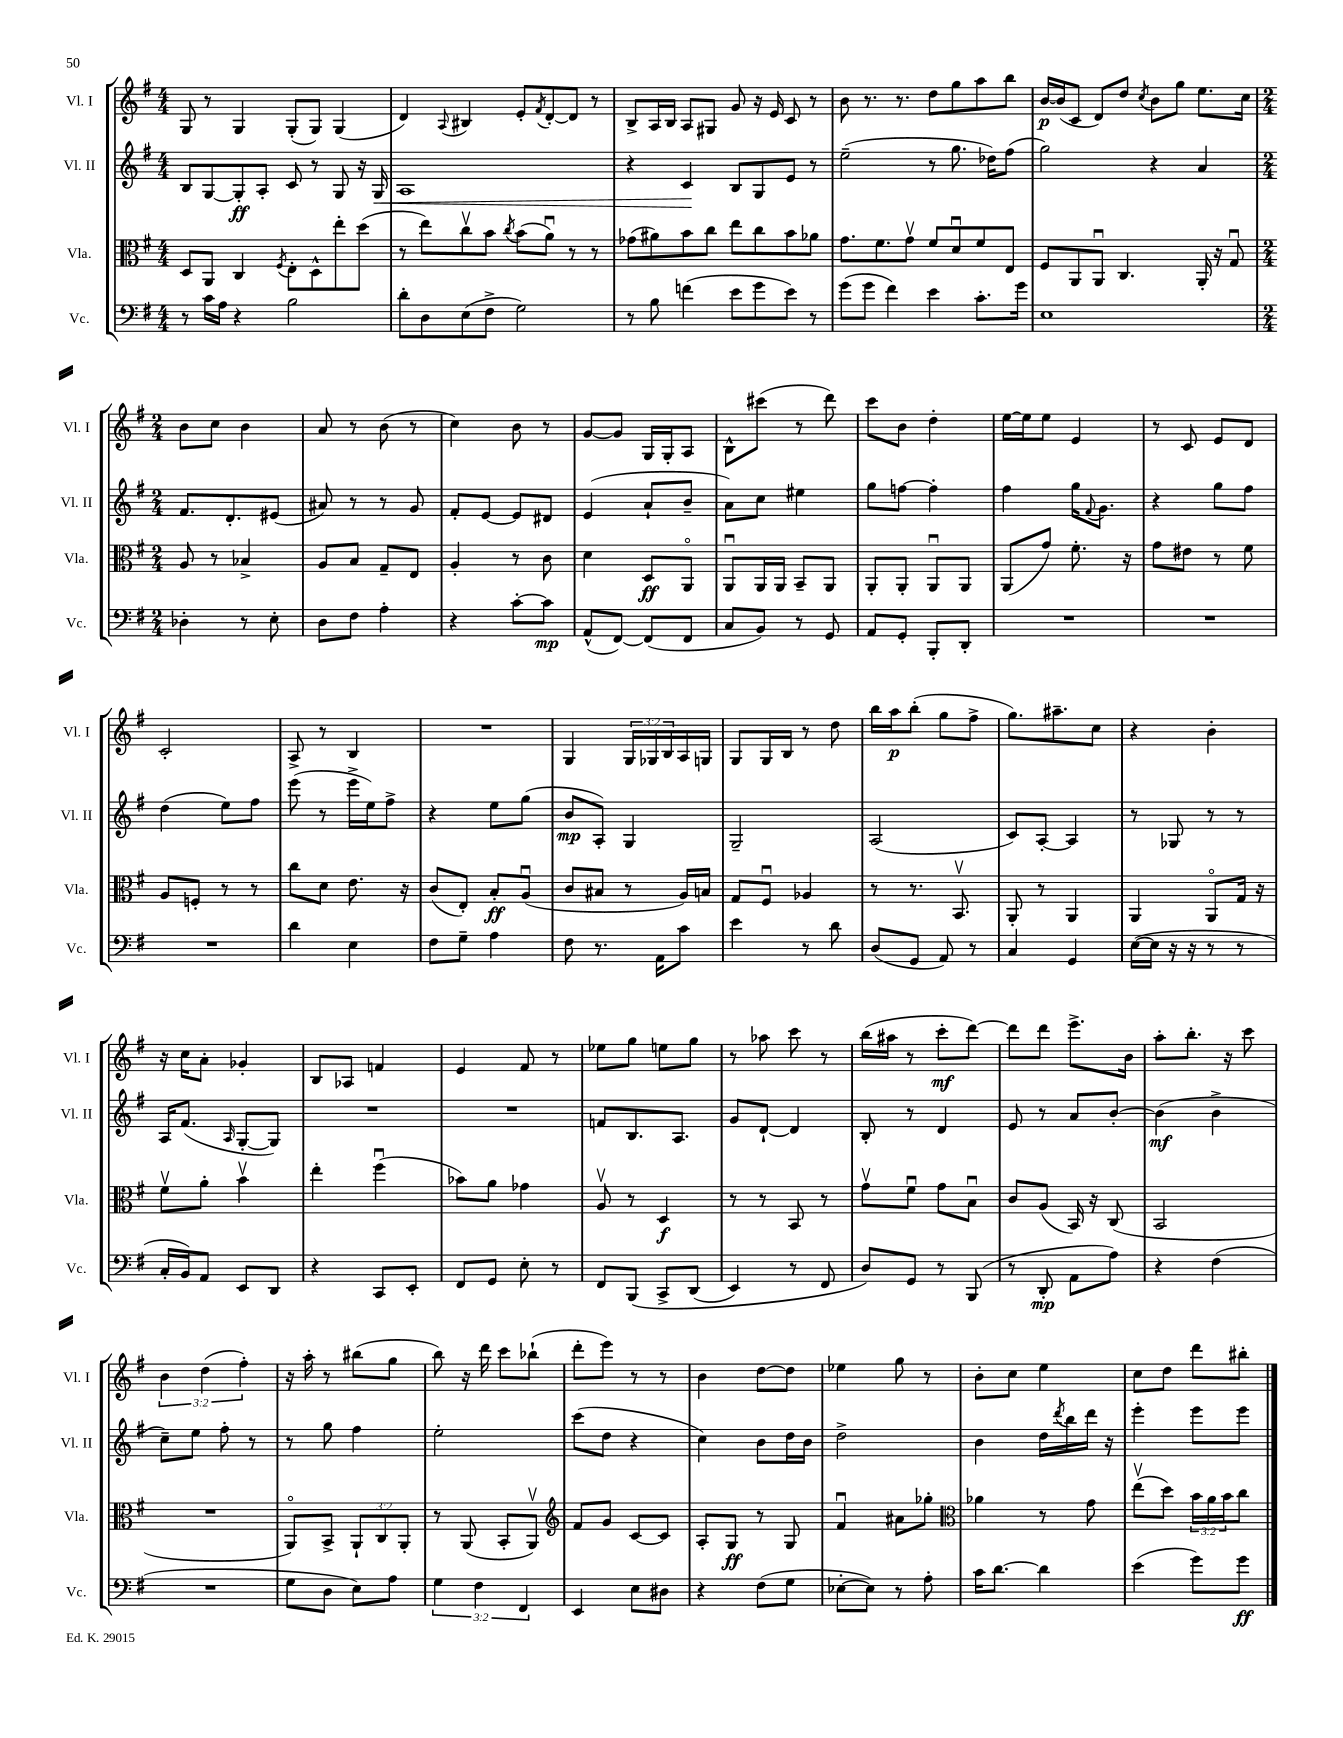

**kern	**kern	**kern	**kern
*staff4	*staff3	*staff2	*staff1
*clefF4	*clefC3	*clefG2	*clefG2
*k[f#]	*k[f#]	*k[f#]	*k[f#]
*M4/4	*M4/4	*M4/4	*M4/4
8r	8D/L	8B/L	8G/
16c\LL	8AA/J	[8G/	8r
16A\JJ	.	.	.
4r	4C/	8G'/]	4G/
.	.	8A'/J	.
.	8qF#/	.	.
2B\	8E'\L	8c/	(8G'/L
.	8D^^\	8r	8G/J)
.	8ee'\	8G/	(4G/
.	(8dd\J	16r	.
.	.	16G/	.
=	=	=	=
8d'\L	8r	1A	4d/)
8D\	8ee\L)	.	.
.	.	.	8qqA/
(8E\	8ccv\	.	4B#/
8F#^\J	8b\J	.	.
.	8qcc/	.	.
2G\)	(8b\L	.	8e'/L
.	.	.	8qf#/
.	8au\J)	.	[8d'/
.	8r	.	8d/]J
.	8r	.	8r
=	=	=	=
8r	(8g-\L	4r	8B^/L
8B\	8a#\)	.	16A/L
.	.	.	16B/JJ
(4f\	8b\	4c/	8A/L
.	8cc\J	.	8G#/J
8e\L	8ee\L	8B/L	8g/
8g\	8cc\	8G/	16r
.	.	.	16e/
8e\J)	8b\	8e/J	8c/
8r	8a-\J	8r	8r
=	=	=	=
(8g\L	8.g\L	(2ee~\	8b\
8g\J	.	.	8.r
.	8.f#\	.	.
4f#\)	.	.	.
.	.	.	8.r
.	8gv\J	.	.
4e\	8f#/L	8r	8dd\L
.	8du/	8.gg\	8gg\
8.c'\L	8f#/	.	8aa\
.	.	16dd-\LK)	.
.	8E/J	(8ff#\J	8bb\J
16g\Jk	.	.	.
=	=	=	=
1E	8F#/L	2gg\)	[16b/LL
.	.	.	(16b/]J
.	8AA/	.	8c/J
.	8AAu/J	.	8d/L)
.	4.C/	.	8dd/J
.	.	.	8qcc/
.	.	4r	8b\L
.	.	.	8gg\J
.	16AA'/	4a/	8.ee\L
.	16r	.	.
.	8Gu/	.	.
.	.	.	16cc\Jk
=	=	=	=
*M2/4	*M2/4	*M2/4	*M2/4
4D-'\	8A/	8.f#/L	8b\L
.	8r	.	8cc\J
.	.	8.d'/	.
8r	4B-^/	.	4b\
8E'\	.	(8e#/J	.
=	=	=	=
8D\L	8A/L	8a#/)	8a/
8F#\J	8B/J	8r	8r
4A'\	8G~/L	8r	(8b\
.	8E/J	8g/	8r
=	=	=	=
4r	4A'/	8f#'/L	4cc\)
.	.	[8e/J	.
[8c'\L	8r	8e/]L	8b\
8c\]J	8c\	8d#/J	8r
=	=	=	=
(8AA^^/L	4d\	(4e/	[8g/L
[8FF#/J)	.	.	8g/]J
(8FF#/]L	8D/L	8a`/L	16G/LL
.	.	.	16G'/J
8FF#/J	8AAo/J	8b~/J	8A/J
=	=	=	=
8C/L	8AAu/L	8a\L)	8B^^\L
8BB/J)	16AA/L	8cc\J	(8ccc#\J
.	16AA/JJ	.	.
8r	8BB~/L	4ee#\	8r
8GG/	8AA/J	.	8ddd\)
=	=	=	=
8AA/L	8AA'/L	8gg\L	8ccc\L
8GG'/J	8AA'/J	[8ff\J	8b\J
8BBB'/L	8AAu/L	4ff'\]	4dd'\
8DD'/J	8AA/J	.	.
=	=	=	=
2r	(8AA/L	4ff#\	[16ee\LL
.	.	.	16ee\]J
.	8g/J)	.	8ee\J
.	8.f#'\	16gg\LK	4e/
.	.	8qqf#/	.
.	.	8.g\J	.
.	16r	.	.
=	=	=	=
2r	8g\L	4r	8r
.	8e#\J	.	8c/
.	8r	8gg\L	8e/L
.	8f#\	8ff#\J	8d/J
=	=	=	=
2r	8A/L	(4dd\	2c'/
.	8F'/J	.	.
.	8r	8ee\L)	.
.	8r	8ff#\J	.
=	=	=	=
4d\	8cc\L	(8eee\	8A^/
.	8d\J	8r	8r
4E\	8.e\	16eee^\LL	4B/
.	.	16ee\J)	.
.	.	8ff#^\J	.
.	16r	.	.
=	=	=	=
8F#\L	(8c/L	4r	2r
8G~\J	8E'/J)	.	.
4A\	8B'/L	8ee\L	.
.	(8Au/J	(8gg\J	.
=	=	=	=
8F#\	8c/L	8b/L	4G/
8.r	8B#/J	8A'/J)	.
.	8r	4G/	24G/LL
.	.	.	24G-/
16AA\LK	.	.	.
.	.	.	24B/
8c\J	16A/LL)	.	16A/
.	16B/JJ	.	16G/JJ
=	=	=	=
4e\	8G/L	2G~/	8G/L
.	8F#u/J	.	16G/L
.	.	.	16B/JJ
8r	4A-/	.	8r
8d\	.	.	8dd\
=	=	=	=
(8D/L	8r	(2A/	16bb\LL
.	.	.	16aa\J
8GG/J	8.r	.	(8bb'\J
8AA/)	.	.	8gg\L
.	8.BBv/	.	.
8r	.	.	8ff#^\J
=	=	=	=
4C/	8AA'/	8c/L)	8.gg\L)
.	8r	[8A'/J	.
.	.	.	8.aa#~\
4GG/	4AA/	4A/]	.
.	.	.	8cc\J
=	=	=	=
([16E\LL	4AA/	8r	4r
16E\]JJ	.	.	.
16r	.	8G-/	.
16r	.	.	.
8r	8AAo/L	8r	4b'\
8r	16G/Jk	8r	.
.	16r	.	.
=	=	=	=
16C'/LL	8f#v\L	16A/LK	16r
16BB/J)	.	(8.f#/J	16cc\LK
8AA/J	8a'\J	.	8a'\J
.	.	16qqA/	.
8EE/L	4bv\	[8G'/L	4g-'/
8DD/J	.	8G/]J)	.
=	=	=	=
4r	4ee'\	2r	8B/L
.	.	.	8A-/J
8CC/L	(4ff#u\	.	4f/
8EE'/J	.	.	.
=	=	=	=
8FF#/L	8b-\L)	2r	4e/
8GG/J	8a\J	.	.
8E'\	4g-\	.	8f#/
8r	.	.	8r
=	=	=	=
8FF#/L	8Av/	8f/L	8ee-\L
&(8BBB/J	8r	8.B/	8gg\J
8CC^/L	4D/	.	8ee\L
.	.	8.A/J	.
(8DD/J	.	.	8gg\J
=	=	=	=
4EE/)	8r	8g/L	8r
.	8r	[8d`/J	8aa-\
8r	8BB/	4d/]	8ccc\
8FF#/	8r	.	8r
=	=	=	=
8D/L&)	8gv\L	8B'/	(16bb\LL
.	.	.	16aa#\JJ
8GG/J	8f#u\J	8r	8r
8r	8g\L	4d/	8ccc'\L
(8BBB/	8Bu\J	.	[8ddd\J)
=	=	=	=
8r	8c/L	8e/	8ddd\]L
8DD'/	(8A/J	8r	8ddd\J
8AA\L	16BB/)	8a/L	8.eee^\L
.	16r	.	.
8A\J)	(8C/	[8b'/J	.
.	.	.	16b\Jk
=	=	=	=
4r	2BB/	(4b\]	8aa'\L
.	.	.	8.bb'\J
(4F#\	.	4b^\	.
.	.	.	16r
.	.	.	8ccc\
=	=	=	=
2r	2r	8cc~\L)	6b\
.	.	8ee\J	.
.	.	.	(6dd\
.	.	8ff#'\	.
.	.	.	6ff#'\)
.	.	8r	.
=	=	=	=
8G\L	8AAo/L)	8r	16r
.	.	.	16aa'\
8D\J	8BB^/J	8gg\	8r
8E\L)	12AA`/L	4ff#\	(8bb#\L
.	12C/	.	.
8A\J	.	.	8gg\J
.	12AA'/J	.	.
=	=	=	=
6G\	8r	2ee'\	8bb\)
.	(8AA/	.	16r
6F#\	.	.	.
.	.	.	16ddd\
.	8BB'/L	.	8ccc\L
6FF#/	.	.	.
.	8AAv/J)	.	(8bb-`\J
=	=	=	=
*	*clefG2	*	*
4EE/	8f#/L	(8ccc\L	8ddd'\L
.	8g/J	8dd\J	8eee\J)
8E\L	[8c/L	4r	8r
8D#\J	8c/]J	.	8r
=	=	=	=
4r	8A'/L	4cc\)	4b\
.	8G/J	.	.
(8F#\L	8r	8b\L	[8dd\L
8G\J	8G/	16dd\L	8dd\]J
.	.	16b\JJ	.
=	=	=	=
[8E-'\L	4f#u/	2dd^\	4ee-\
8E-\]J)	.	.	.
8r	8a#\L	.	8gg\
8A'\	8gg-'\J	.	8r
=	=	=	=
*	*clefC3	*	*
16c\LK	4a-\	4b\	8b'\L
[8.d\J	.	.	.
.	.	.	8cc\J
4d\]	8r	16dd\LL	4ee\
.	.	8qddd/	.
.	.	16bb\	.
.	8g\	16ddd\JJ	.
.	.	16r	.
=	=	=	=
(4e\	(8eev\L	4eee'\	8cc\L
.	8dd\J)	.	8dd\J
8g\L)	24b\LL	8eee\L	8ddd\L
.	24a\	.	.
.	24b\J	.	.
8g\J	8cc\J	8eee\J	8bb#'\J
==	==	==	==
*-	*-	*-	*-
